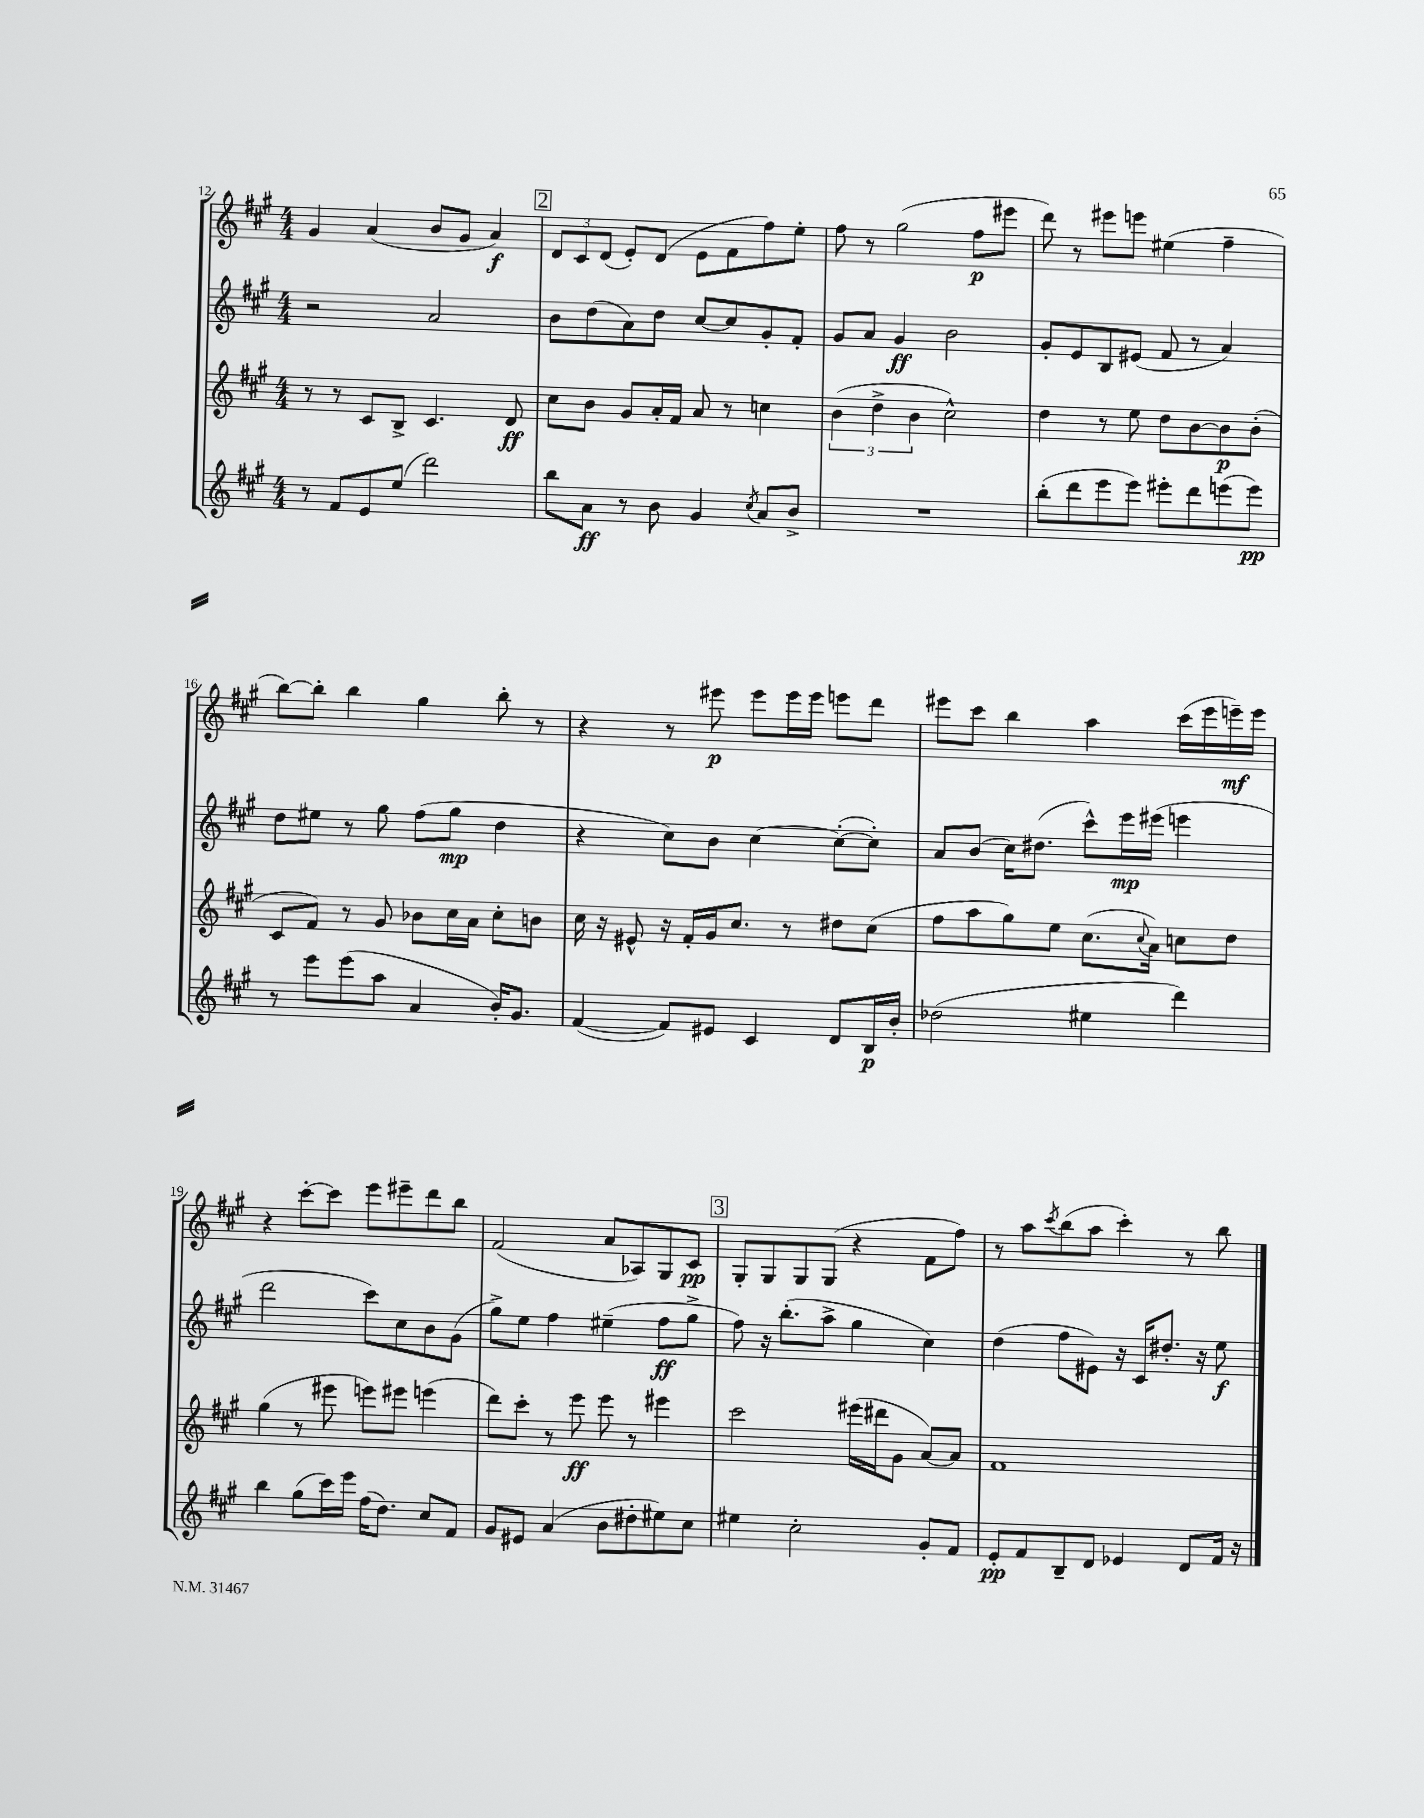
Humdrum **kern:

**kern	**kern	**kern	**kern
*staff4	*staff3	*staff2	*staff1
*clefG2	*clefG2	*clefG2	*clefG2
*k[f#c#g#]	*k[f#c#g#]	*k[f#c#g#]	*k[f#c#g#]
*M4/4	*M4/4	*M4/4	*M4/4
8r	8r	2r	4g#
8f#	8r	.	.
8e	8c#	.	(4a
(8ee	8B^	.	.
2ddd)	4.c#	2a	8b
.	.	.	8g#
.	.	.	4a)
.	8d	.	.
=	=	=	=
8bb	8cc#	8b	12d
.	.	.	12c#
8a	8b	(8dd	.
.	.	.	(12d
8r	8g#	8a)	8e')
8b	16a'	8dd	(8d
.	16f#	.	.
4g#	8a	[8cc#	8e
.	8r	8cc#]	8f#
8qcc#	.	.	.
8a	4cc	8g#'	8ff#)
8b^	.	8f#'	8ee'
=	=	=	=
1r	(6b	8g#	8ff#
.	.	8a	8r
.	6dd^	.	.
.	.	4g#	(2gg#
.	6b	.	.
.	2cc#^^)	2b	.
.	.	.	8ff#
.	.	.	8eee#
=	=	=	=
(8bb'	4dd	8g#'	8ddd)
8ddd	.	8e	8r
8eee	8r	8B	8eee#
8eee)	8ee	(8e#	8eee
8eee#'	8dd	8f#	(4ee#
8ddd	[8b	8r	.
(8eee	8b]	4a)	4ff#~
8eee)	(8b'	.	.
=	=	=	=
8r	8c#	8dd	[8bb)
8eee	8f#)	8ee#	8bb']
(8eee	8r	8r	4bb
8aa	8g#	8gg#	.
4a	8b-	(8ff#	4gg#
.	16cc#	8gg#	.
.	16a	.	.
16b')	8cc#'	4dd	8bb'
8.g#	.	.	.
.	8b	.	8r
=	=	=	=
([4f#	16cc#	4r	4r
.	16r	.	.
.	8e#^^	.	.
8f#])	16r	8cc#)	8r
.	16f#'	.	.
8e#	16g#	8b	8eee#
.	8.cc#	.	.
4c#	.	[4cc#	8eee#
.	8r	.	16eee#
.	.	.	16eee#
8d	8dd#	(8cc#'_	8eee
16B	(8cc#	8cc#'])	8ddd
16b'	.	.	.
=	=	=	=
(2dd-	8ff#	8a	8eee#
.	8aa	(8b	8ccc#
.	8gg#)	16cc#)	4bb
.	.	(8.dd#	.
.	8ee	.	.
4ee#	(8.cc#	8ccc#^^)	4aa
.	.	16eee	.
.	8qqcc#	.	.
.	16a)	(16eee#	.
4ddd)	8cc	4eee	(16ccc#
.	.	.	16eee#
.	8dd	.	16eee~)
.	.	.	16eee
=	=	=	=
4bb	(4gg#	2ddd	4r
(8gg#	8r	.	[8ccc#'
16ccc#)	8eee#	.	8ccc#]
16eee	.	.	.
(16ff#	8eee)	8ccc#)	8eee
8.dd)	.	.	.
.	8eee#	8cc#	8eee#~
8cc#	(4eee	8b	8ddd
8f#	.	(8g#	8bb
=	=	=	=
8g#	8ddd)	8gg#^)	(2f#
8e#	8ccc#'	8ee	.
(4a	8r	4ff#	.
.	8eee	.	.
8b	8eee	(4ee#~	8a
8dd#'	8r	.	8A-)
8ee#)	4eee#	8ff#	8G#
8cc#	.	8gg#^	8c#
=	=	=	=
4ee#	2ccc#	8ff#)	8G#'
.	.	16r	8G#
.	.	(8.bb'	.
2cc#'	.	.	8G#
.	.	8aa^	(8G#
.	(16eee#	4gg#	4r
.	16ddd#	.	.
.	8g#	.	.
8g#'	[8a)	4cc#)	8f#
8f#	8a]	.	8ff#)
=	=	=	=
8e'	1f#	(4dd	8r
8f#	.	.	8aa
.	.	.	8qccc#
8B~	.	8ff#	(8bb
8d	.	8e#)	8aa
4e-	.	16r	4ccc#')
.	.	16c#	.
.	.	8.dd#'	.
8d	.	.	8r
.	.	16r	.
16f#	.	8ee	8bb
16r	.	.	.
==	==	==	==
*-	*-	*-	*-
